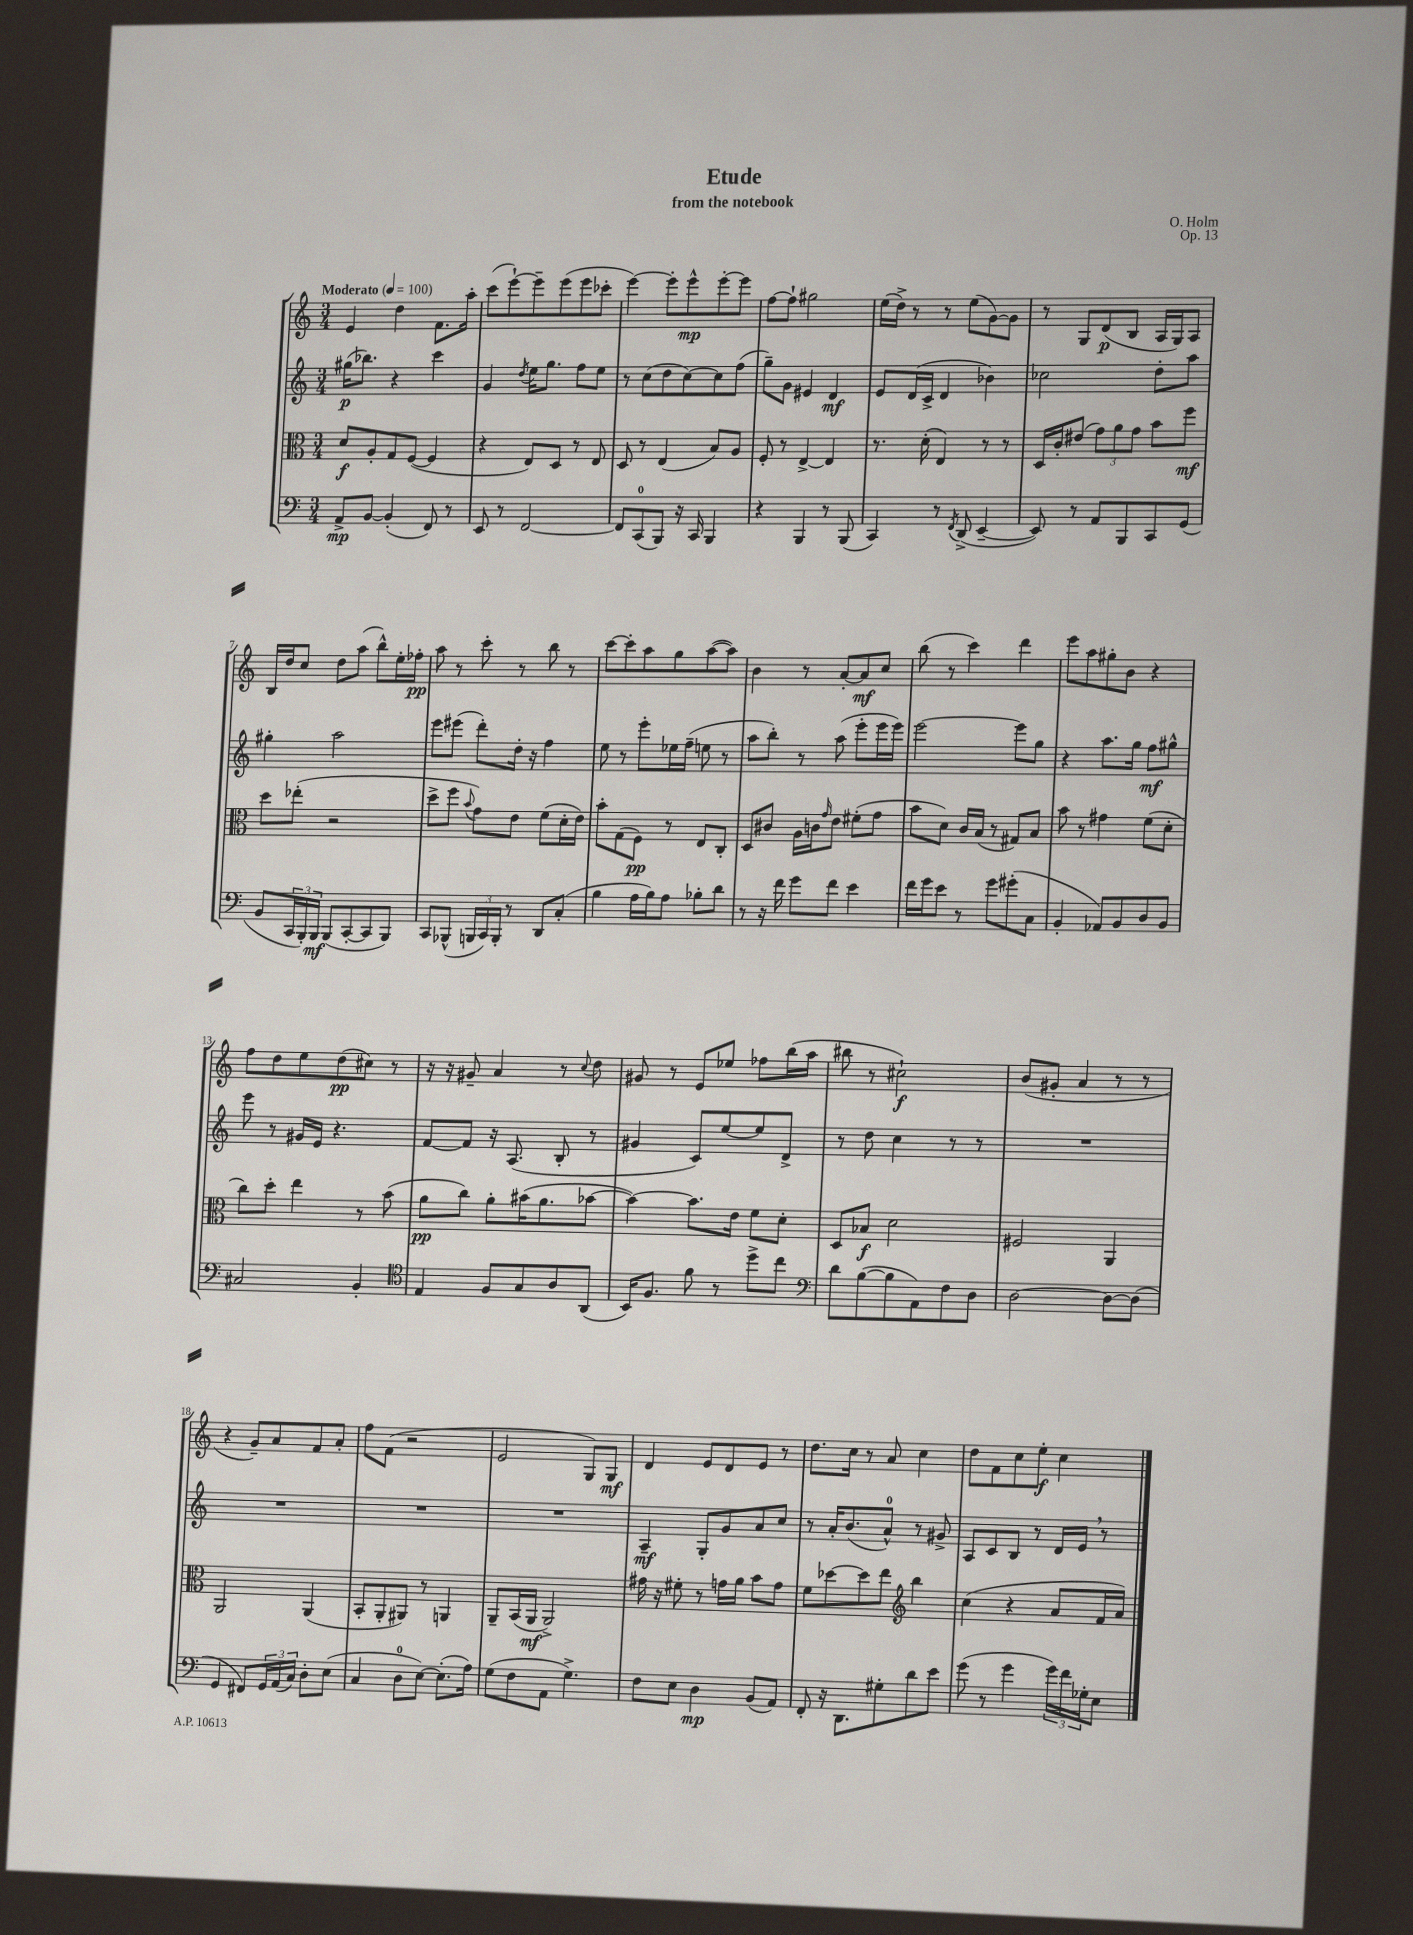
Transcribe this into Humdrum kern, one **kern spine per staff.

**kern	**dynam	**kern	**dynam	**kern	**dynam	**kern	**dynam
*part4	*part4	*part3	*part3	*part2	*part2	*part1	*part1
*staff4	*staff4	*staff3	*staff3	*staff2	*staff2	*staff1	*staff1
*clefF4	*	*clefC3	*	*clefG2	*	*clefG2	*
*k[]	*	*k[]	*	*k[]	*	*k[]	*
*M3/4	*	*M3/4	*	*M3/4	*	*M3/4	*
*MM100	*	*MM100	*	*MM100	*	*MM100	*
=1	=1	=1	=1	=1	=1	=1	=1
!	!	!	!	!	!	!LO:TX:a:B:t=Moderato	!
8AA^/L	mp	8d/L	f	(16gg#X\KL	p	4e/	.
.	.	.	.	8.bb-X\J)	.	.	.
[8BB/J	.	8A'/	.	.	.	.	.
(4BB'/]	.	8G/	.	4r	.	4dd\	.
.	.	([8F/J	.	.	.	.	.
8FF/)	.	4F/]	.	4ccc\	.	8.f\L	.
8r	.	.	.	.	.	.	.
.	.	.	.	.	.	16aa'\Jk	.
=2	=2	=2	=2	=2	=2	=2	=2
8EE/	.	4r	.	4g/	.	(8ccc\L	.
8r	.	.	.	.	.	[8eee`\)	.
.	.	.	.	8qdd/	.	.	.
[2FF/	.	8E/L)	.	16ee\KL	.	8eee~\]	.
.	.	.	.	8.gg\J	.	.	.
.	.	8D/J	.	.	.	(8eee\	.
.	.	8r	.	8ff\L	.	8eee\	.
.	.	8E/	.	8ee\J	.	8ccc-X'\J	.
=3	=3	=3	=3	=3	=3	=3	=3
8FF/L]	.	8D/	.	8r	.	[4eee\)	.
(8CC/	.	8r	.	(8cc\L	.	.	.
8BBB/J)	.	(4E/	.	8dd\	.	8eee'\L]	.
16r	.	.	.	[8cc\)	.	8eee^^\	mp
16CC/	.	.	.	.	.	.	.
4BBB/	.	8B/L)	.	8cc\]	.	[8eee'\	.
.	.	8A/J	.	(8ff\J	.	8eee\J]	.
=4	=4	=4	=4	=4	=4	=4	=4
4r	.	8F'/	.	8gg~\L)	.	[8ff\L	.
.	.	8r	.	8g\J	.	8ff`\J]	.
4BBB/	.	[4E^/	.	4e#X/	.	2gg#X\	.
8r	.	4E/]	.	4d/	mf	.	.
(8BBB/	.	.	.	.	.	.	.
=5	=5	=5	=5	=5	=5	=5	=5
4CC/)	.	8.r	.	8e/L	.	(16ee\LL	.
.	.	.	.	.	.	16dd^\JJ)	.
.	.	.	.	(16d/L	.	8r	.
.	.	(16d'\	.	16c^/JJ	.	.	.
8r	.	4E/)	.	4d/	.	8r	.
8qFF/	.	.	.	.	.	.	.
(8DD^/	.	.	.	.	.	(8ee\L	.
[4EE~/	.	8r	.	4b-X\)	.	[8g\)	.
.	.	8r	.	.	.	8g\J]	.
=6	=6	=6	=6	=6	=6	=6	=6
8EE/])	.	16D/LL	.	2cc-X\	.	8r	.
.	.	16c'/J	.	.	.	.	.
8r	.	(8e#X/J	.	.	.	8G/L	.
8AA/L	.	12g\L)	.	.	.	(8d/	p
.	.	12a\	.	.	.	.	.
8BBB/	.	.	.	.	.	8B/J	.
.	.	12g\J	.	.	.	.	.
8CC/	.	8b\L	.	8dd'\L	.	16A/LL	.
.	.	.	.	.	.	16G/J)	.
(8GG/J	.	8ff\J	mf	8aa\J	.	8A/J	.
!!LO:LB:g=z
=7	=7	=7	=7	=7	=7	=7	=7
8BB/L	.	8dd\L	.	4gg#X'\	.	16B/LL	.
.	.	.	.	.	.	16dd/J	.
24CC/L	.	(8ee-X'\J	.	.	.	8cc/J	.
24BBB'/)	.	.	.	.	.	.	.
24BBB/JJ	mf	.	.	.	.	.	.
(8BBB/L	.	2r	.	2aa\	.	8dd\L	.
[8CC'/	.	.	.	.	.	(8aa\J	.
8CC/]	.	.	.	.	.	8bb^^\L)	.
8BBB/J)	.	.	.	.	.	16ee'\L	.
.	.	.	.	.	.	16ff-X'\JJ	pp
=8	=8	=8	=8	=8	=8	=8	=8
8CC/L	.	8dd^\L	.	8eee\L	.	8aa\	.
(8BBB-X^^/J	.	8ff\J	.	(8eee#X\J	.	8r	.
.	.	8qqb/	.	.	.	.	.
24BBBn/LL	.	8g\L)	.	8ddd'\L)	.	8ccc'\	.
24CC/)	.	.	.	.	.	.	.
24BBB'/JJ	.	.	.	.	.	.	.
8r	.	8e\J	.	16dd'\Jk	.	8r	.
.	.	.	.	16r	.	.	.
8DD/L	.	(8f\L	.	4ff\	.	8bb\	.
(8C'/J	.	16d'\L	.	.	.	8r	.
.	.	16e\JJ)	.	.	.	.	.
=9	=9	=9	=9	=9	=9	=9	=9
4B\	.	8b'\L	.	8ee\	.	[8ccc\L	.
.	.	(8G\	.	8r	.	8ccc'\]	.
16A\LL	.	8F\J)	pp	8eee'\L	.	8aa\	.
16B\J)	.	.	.	.	.	.	.
8A\J	.	8r	.	16ee-X\L	.	8gg\	.
.	.	.	.	(16ff~\JJ	.	.	.
8B-X'\L	.	8E/L	.	8een\	.	([8aa\	.
8d\J	.	8C'/J	.	8r	.	8aa\J])	.
=10	=10	=10	=10	=10	=10	=10	=10
8r	.	8D/L	.	8aa\L	.	4b\	.
16r	.	8c#X/J	.	8bb'\J)	.	.	.
16f\	.	.	.	.	.	.	.
8g\L	.	16A\LL	.	8r	.	8r	.
.	.	16cn\J	.	.	.	.	.
.	.	16qqg/	.	.	.	.	.
8f\J	.	8e\J	.	(8aa\	.	[8a'/L	.
4e\	.	(8f#X'\L	.	8eee'\L	.	8a/]	mf
.	.	8g\J	.	16eee\L	.	8cc/J	.
.	.	.	.	16eee\JJ)	.	.	.
=11	=11	=11	=11	=11	=11	=11	=11
16f\LL	.	8b\L	.	[2eee\	.	(8bb\	.
16g\J	.	.	.	.	.	.	.
8e\J	.	8d\J)	.	.	.	8r	.
8r	.	16c/LL	.	.	.	4ccc\)	.
.	.	(16B/JJ	.	.	.	.	.
8g\L	.	8r	.	.	.	.	.
(8g#X'\	.	8G#X/L)	.	8eee\L]	.	4ddd\	.
8C\J	.	8B/J	.	8gg\J	.	.	.
=12	=12	=12	=12	=12	=12	=12	=12
4BB'/	.	8b\	.	4r	.	8eee\L	.
.	.	8r	.	.	.	8aa\	.
8AA-X/L)	.	4g#X\	.	8.aa\L	.	8gg#X'\	.
8BB/	.	.	.	.	.	8b\J	.
.	.	.	.	16gg\Jk	.	.	.
8D/	.	(8f\L	.	8ff\L	mf	4r	.
8BB/J	.	8d'\J	.	8gg#X^^\J	.	.	.
!!LO:LB:g=z
=13	=13	=13	=13	=13	=13	=13	=13
2C#X/	.	8cc\L)	.	8eee\	.	8ff\L	.
.	.	8dd'\J	.	8r	.	8dd\	.
.	.	4ee\	.	16g#X/LL	.	8ee\	.
.	.	.	.	16e/JJ	.	.	.
.	.	.	.	4.r	.	(8dd\	pp
4BB'/	.	8r	.	.	.	8cc#X\J)	.
.	.	(8b\	.	.	.	8r	.
=14	=14	=14	=14	=14	=14	=14	=14
*clefC4	*	*	*	*	*	*	*
4E/	.	8a\L	pp	[8f/L	.	16r	.
.	.	.	.	.	.	16r	.
.	.	8cc\J)	.	8f/J]	.	8g#X~/	.
8F/L	.	8a'\L	.	16r	.	4a/	.
.	.	.	.	(8.A/	.	.	.
8G/	.	(16b#X\K	.	.	.	.	.
.	.	8.a\	.	.	.	.	.
8A/	.	.	.	8B'/	.	8r	.
.	.	.	.	.	.	8qqcc/	.
(8AA/J	.	[8b-X\J	.	8r	.	8dd\	.
=15	=15	=15	=15	=15	=15	=15	=15
16BB/KL)	.	4b-\_)	.	4g#X/	.	8g#X/	.
8.F/J	.	.	.	.	.	.	.
.	.	.	.	.	.	8r	.
8f\	.	8.b-\L]	.	8c/L)	.	8e/L	.
8r	.	.	.	[8ee/	.	8ee-X/J	.
.	.	16e\Jk	.	.	.	.	.
8dd^\L	.	8f\L	.	8ee/]	.	8ff-X\L	.
8cc\J	.	8d'\J	.	8d^/J	.	(16bb\L	.
.	.	.	.	.	.	16aa\JJ	.
=16	=16	=16	=16	=16	=16	=16	=16
*clefF4	*	*	*	*	*	*	*
8d\L	.	8D/L	.	8r	.	8bb#X\	.
([8B\	.	8B-X/J	f	8dd\	.	8r	.
8B\]	.	2d\	.	4cc\	.	2cc#X`\)	f
8AA\)	.	.	.	.	.	.	.
8F\	.	.	.	8r	.	.	.
8D\J	.	.	.	8r	.	.	.
=17	=17	=17	=17	=17	=17	=17	=17
[2D\	.	2F#X/	.	2.r	.	(8b/L	.
.	.	.	.	.	.	8g#X'/J	.
.	.	.	.	.	.	4a/	.
8D\L_	.	4AA/	.	.	.	8r	.
(8D\J]	.	.	.	.	.	8r	.
!!LO:LB:g=z
=18	=18	=18	=18	=18	=18	=18	=18
4GG/	.	2AA/	.	2.r	.	4r	.
8FF#X/L)	.	.	.	.	.	8g~/L)	.
24GG/L	.	.	.	.	.	8a/	.
(24AA/	.	.	.	.	.	.	.
24C/JJ)	.	.	.	.	.	.	.
8D'\L	.	(4AA/	.	.	.	8f/	.
(8E\J	.	.	.	.	.	8a'/J	.
=19	=19	=19	=19	=19	=19	=19	=19
4C/	.	8BB'/L	.	2.r	.	8ff\L	.
.	.	8AA'/	.	.	.	(8f\J	.
8D\L	.	8AA#X/J)	.	.	.	2r	.
[8E\J)	.	8r	.	.	.	.	.
(8.E'\L]	.	4AAn/	.	.	.	.	.
16A\Jk)	.	.	.	.	.	.	.
=20	=20	=20	=20	=20	=20	=20	=20
(8G\L	.	8AA~/L	.	2.r	.	2e/	.
8F\	.	(16BB/L	.	.	.	.	.
.	.	16AA/JJ	mf	.	.	.	.
8AA\J	.	2AA^/)	.	.	.	.	.
4.G^\)	.	.	.	.	.	.	.
.	.	.	.	.	.	8G/L)	.
.	.	.	.	.	.	8G/J	mf
=21	=21	=21	=21	=21	=21	=21	=21
8F\L	.	16g#X\	.	4A~/	mf	4d/	.
.	.	16r	.	.	.	.	.
8E\J	.	8f#X'\	.	.	.	.	.
4D\	mp	8r	.	8G'/L	.	8e/L	.
.	.	16gn\LL	.	8g/	.	8d/	.
.	.	16a\JJ	.	.	.	.	.
(8BB/L	.	8b\L	.	8a/	.	8e/J	.
8AA/J)	.	8g\J	.	8cc/J	.	8r	.
=22	=22	=22	=22	=22	=22	=22	=22
8FF'/	.	8f\L	.	8r	.	8.dd\L	.
16r	.	[8dd-X\	.	16a'/KL	.	.	.
8.DD\L	.	.	.	(8.b/	.	16cc\Jk	.
.	.	8dd-\]	.	.	.	8r	.
8G#X'\	.	8ee\J	.	8a^^/J)	.	8a/	.
*	*	*clefG2	*	*	*	*	*
8d\	.	4bb\	.	8r	.	4cc\	.
8e\J	.	.	.	8g#X^/	.	.	.
=23	=23	=23	=23	=23	=23	=23	=23
(8g\	.	(4cc\	.	8A/L	.	8dd\L	.
8r	.	.	.	8c/	.	8f\	.
4g\	.	4r	.	8B/J	.	8cc\	.
.	.	.	.	8r	.	8ee'\J	f
24g\LL)	.	8a/L	.	16d/LL	.	4cc\	.
24f\	.	.	.	.	.	.	.
.	.	.	.	16e,/JJ	.	.	.
24G-X'\J	.	.	.	.	.	.	.
8E\J	.	16f/L	.	8r	.	.	.
.	.	16a/JJ)	.	.	.	.	.
==	==	==	==	==	==	==	==
*-	*-	*-	*-	*-	*-	*-	*-
